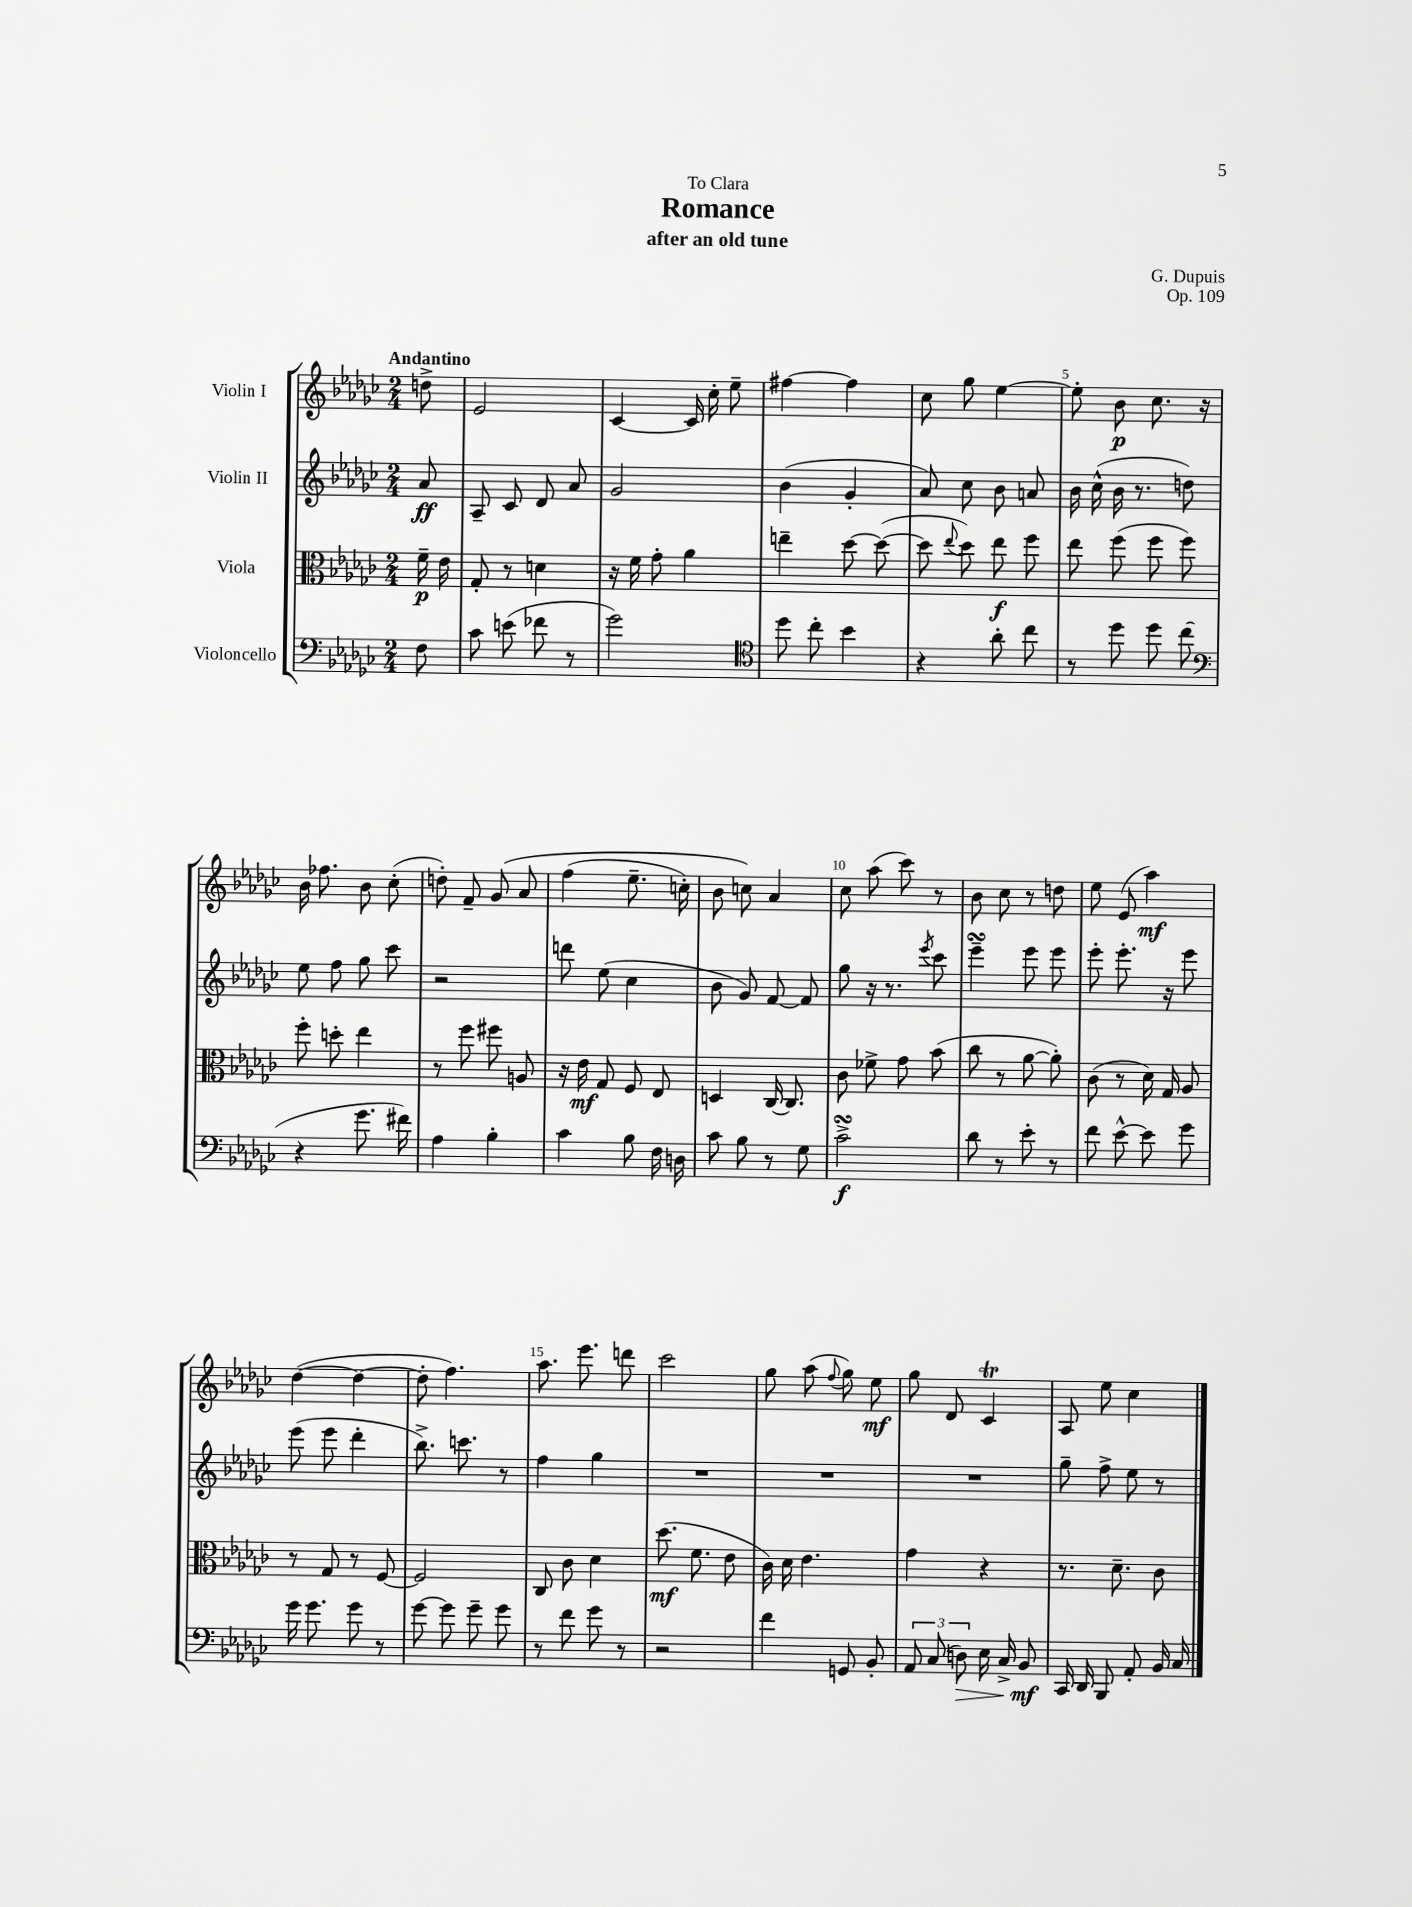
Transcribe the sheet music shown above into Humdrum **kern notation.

**kern	**kern	**kern	**kern
*staff4	*staff3	*staff2	*staff1
*clefF4	*clefC3	*clefG2	*clefG2
*k[b-e-a-d-g-c-]	*k[b-e-a-d-g-c-]	*k[b-e-a-d-g-c-]	*k[b-e-a-d-g-c-]
*M2/4	*M2/4	*M2/4	*M2/4
8F	16f~	8a-	8dd^
.	16e-	.	.
=	=	=	=
8c-	8G-'	8A-~	2e-
(8e	8r	8c-	.
8f-	4d	8d-	.
8r	.	8a-	.
=	=	=	=
2g-)	16r	2g-	[4c-
.	16f	.	.
.	8g-'	.	.
.	4a-	.	16c-]
.	.	.	16cc-'
.	.	.	8ee-~
=	=	=	=
*clefC4	*	*	*
8dd-	4ee~	(4b-	[4ff#
8cc-'	.	.	.
4b-	[8dd-	4g-'	4ff#]
.	(8dd-_	.	.
=	=	=	=
4r	8dd-]	8a-)	8cc-
.	8qqee-	.	.
.	8dd-)	8cc-	8gg-
8a-'	8ee-	8b-	[4ee-
8cc-	8ff	8a	.
=	=	=	=
8r	8ee-	16b-	8ee-']
.	.	(16cc-^^	.
8dd-	(8ff	16b-	8b-
.	.	8.r	.
8dd-	8ff	.	8.cc-
(8cc-	8ff)	8dd)	.
.	.	.	16r
=	=	=	=
*clefF4	*	*	*
4r	8ff'	8ee-	16b-
.	.	.	8.ff-
.	8dd'	8ff	.
8.g-	4ee-	8gg-	8b-
.	.	8ccc-	(8cc-'
16f#)	.	.	.
=	=	=	=
4A-	8r	2r	8dd')
.	8ff	.	8f~
4B-'	8ff#	.	&(8g-
.	8A	.	8a-
=	=	=	=
4c-	16r	8ddd	(4ff
.	16e-	.	.
.	8G-	(8ee-	.
8B-	8F	4cc-	8.ee-~
16F	8E-	.	.
16D	.	.	16cc')
=	=	=	=
8c-	4D	8b-	8b-
8B-	.	8g-)	8cc&)
8r	[16C-	[8f	4a-
.	8.C-]	.	.
8G-	.	8f]	.
=	=	=	=
2c-^	8c-	8gg-	8cc-
.	8f-^	16r	(8aa-
.	.	8.r	.
.	8g-	.	8ccc-)
.	.	8qeee-	.
.	(8b-	8ccc-	8r
=	=	=	=
8d-	8cc-	4eee-~	8b-
8r	8r	.	8cc-
8e-'	[8a-	8eee-	8r
8r	8a-'])	8eee-	8dd
=	=	=	=
8f	(8c-	8eee-'	8ee-
[8e-^^	8r	8.eee-'	(8e-
8e-]	16d-)	.	4aa-)
.	16G-	16r	.
8g-	8A-	8eee-	.
=	=	=	=
16g-	8r	(8eee-	([4dd-
8.g-	.	.	.
.	8G-	8eee-	.
8g-	8r	4ddd-'	4dd-_
8r	[8F	.	.
=	=	=	=
[8g-	2F]	8.bb-^)	8dd-']
8g-]	.	.	4.ff)
.	.	8.ccc	.
8g-~	.	.	.
8g-	.	8r	.
=	=	=	=
8r	8C-	4ff	8.aa-
8f	8c-	.	.
.	.	.	8.eee-
8g-	4d-	4gg-	.
8r	.	.	8ddd
=	=	=	=
2r	(8.dd-	2r	2ccc-
.	8.f	.	.
.	8e-	.	.
=	=	=	=
4f	16c-)	2r	8gg-
.	16d-	.	.
.	4.e-	.	(8aa-
.	.	.	8qqff
8GG	.	.	8gg-)
8BB-'	.	.	8ee-
=	=	=	=
12AA-	4g-	2r	8gg-
(12C-	.	.	.
.	.	.	8d-
12D)	.	.	.
16E-	4r	.	4c-
16C-^	.	.	.
8BB-	.	.	.
=	=	=	=
16CC-	8.r	8gg-~	8A-
16DD-	.	.	.
8BBB-	.	8ff^	8ee-
.	8.d-~	.	.
8AA-'	.	8ee-	4cc-
16BB-	8c-	8r	.
16C-	.	.	.
==	==	==	==
*-	*-	*-	*-
